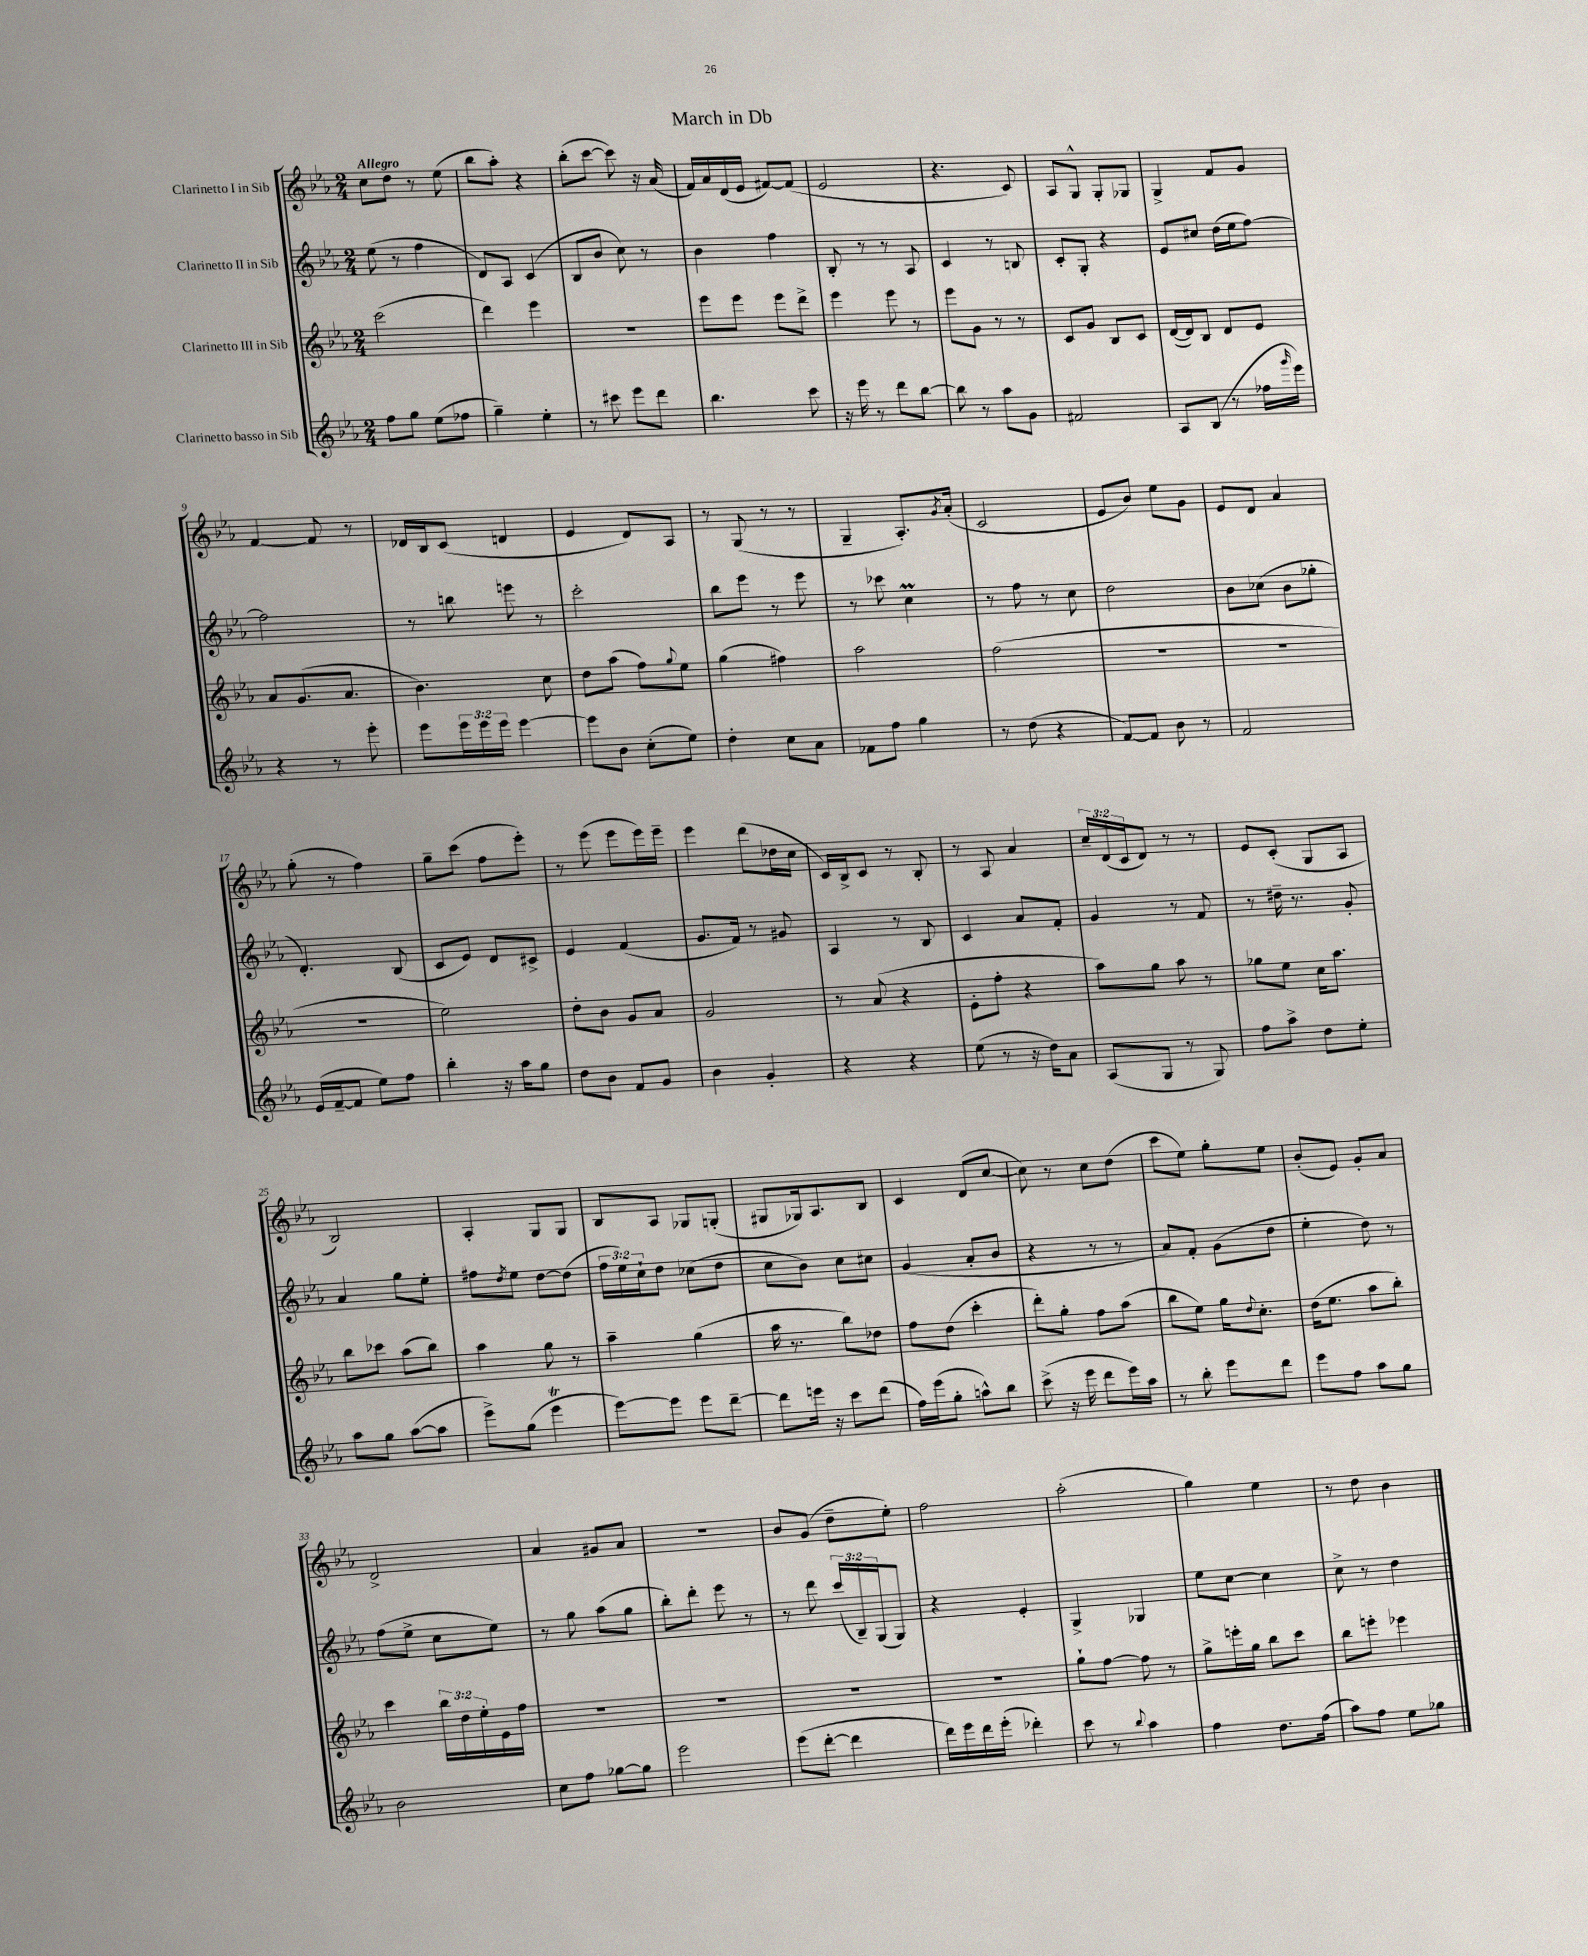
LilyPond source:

\header { title = "March in Db" }
<<
\new StaffGroup <<
\new Staff = "s0" \with { instrumentName = "Clarinetto I in Sib" } {
    \clef treble \key ees \major \numericTimeSignature \time 2/4 \override Staff.TupletNumber.text = #tuplet-number::calc-fraction-text \tempo "Allegro"
    c''8 d''8 r8 ees''8( |
    bes''8 aes''8-.) r4 |
    bes''8-.( c'''8~ c'''8) r16 aes'16( |
    f'16) aes'16 d'16( ees'16 fis'8~) fis'8( |
    ees'2 |
    r4. c'8) |
    aes8 g8-^ g8-. ges8 |
    g4-> f'8 g'8 |
    f'4~ f'8 r8 |
    des'16 bes16 c'8( d'4 |
    ees'4 d'8) aes8 |
    r8 g8( r8 r8 |
    g4-- aes8.-.) \acciaccatura { g'8 } aes'16-.( |
    c'2 |
    ees'8 bes'8) ees''8 g'8 |
    ees'8 d'8 aes'4 |
    g''8-.( r8 f''4) |
    g''8-- c'''8( f''8 ees'''8-.) |
    r8 ees'''8( ees'''8 ees'''16) ees'''16-- |
    ees'''4 d'''8( des''16 c''16 |
    c'16) bes16-> c'8 r8 bes8-. |
    r8 aes8 aes'4 |
    \tuplet 3/2 { c''16-- d'16( c'16 } d'8) r8 r8 |
    ees'8 c'8-.( g8 aes8 |
    bes2) |
    aes4-. g8 g8 |
    bes8 aes8 ges8 g8-.( |
    gis8 ges16) aes8. bes8 |
    c'4 d'8( c''8~ |
    c''8) r8 c''8 d''8( |
    c'''8 ees''8) g''8-. ees''8 |
    bes'8-.( ees'8) g'8-. aes'8 |
    d'2-> |
    aes'4 gis'8 aes'8 |
    R2 |
    bes'8 g'8( d''8-- ees''8-.) |
    f''2 |
    aes''2-.( |
    g''4) ees''4 |
    r8 d''8 bes'4 \bar "|." |
}
\new Staff = "s1" \with { instrumentName = "Clarinetto II in Sib" } {
    \clef treble \key ees \major \numericTimeSignature \time 2/4 \override Staff.TupletNumber.text = #tuplet-number::calc-fraction-text
    ees''8( r8 f''4 |
    d'8) aes8 c'4( |
    bes8 bes'8 c''8) r8 |
    bes'4 f''4 |
    bes8-. r8 r8 aes8 |
    c'4 r8 b8 |
    c'8-. g8-. r4 |
    ees'8 cis''8 d''16( ees''16 f''8~) |
    f''2 |
    r8 b''8 e'''8 r8 |
    c'''2-. |
    bes''8 ees'''8 r8 ees'''8 |
    r8 ces'''8 c''4\prall |
    r8 f''8 r8 c''8 |
    d''2 |
    bes'8 ces''8( bes'8 ges''8-. |
    d'4.-.) bes8( |
    c'8 ees'8) d'8 cis'8-> |
    ees'4 f'4( |
    g'8. f'16) r8 gis'8 |
    aes4 r8 bes8 |
    c'4 aes'8 f'8-. |
    g'4 r8 f'8 |
    r8 dis''16-- r8. g'8-. |
    aes'4 g''8 ees''8-. |
    fis''8 \acciaccatura { d''8 } ees''8 d''8~ d''8( |
    \tuplet 3/2 { f''16 ees''16) c''16-! } d''8 ces''8( d''8 |
    c''8 bes'8) c''8 cis''8 |
    g'4( aes'8-. bes'8 |
    r4 r8 r8 |
    aes'8) f'8-. g'8( d''8 |
    ees''4-. d''8) r8 |
    f''8( ees''8-> c''8 ees''8) |
    r8 g''8 aes''8( g''8 |
    bes''8-.) d'''8-. ees'''8 r8 |
    r8 d'''8 \tuplet 3/2 { c'''16( bes16--) g16( } g8) |
    r4 ees'4-. |
    g4-> ges4 |
    ees''8 c''8~ c''4 |
    c''8-> r8 d''4 \bar "|." |
}
\new Staff = "s2" \with { instrumentName = "Clarinetto III in Sib" } {
    \clef treble \key ees \major \numericTimeSignature \time 2/4 \override Staff.TupletNumber.text = #tuplet-number::calc-fraction-text
    c'''2( |
    d'''4) ees'''4 |
    R2 |
    ees'''8 ees'''8 ees'''8 d'''8-> |
    ees'''4 ees'''8 r8 |
    ees'''8 g'8 r8 r8 |
    c'8 g'8 bes8 c'8 |
    d'16~( d'16) bes8 d'8 ees'8 |
    aes'8 g'8.( aes'8. |
    bes'4.) c''8 |
    d''8 aes''8( f''8) \appoggiatura { g''8 } ees''8 |
    g''4( fis''4) |
    aes''2 |
    f''2( |
    r2 |
    r2 |
    R2 |
    ees''2) |
    d''8-. bes'8 g'8 aes'8 |
    g'2 |
    r8 aes'8( r4 |
    ees'8-. f''8-. r4 |
    aes''8) g''8 aes''8 r8 |
    ges''8 ees''8 c''16 aes''8. |
    bes''8 ces'''8 aes''8( bes''8) |
    aes''4 g''8 r8 |
    aes''4-- g''4( |
    aes''16 r8. bes''8) des''8 |
    f''8 d''8( c'''4-. |
    d'''8-.) g''8-. f''8 aes''8( |
    bes''8 ees''8) g''16 \appoggiatura { d''8 } c''8.-. |
    d''16( ees''8. aes''8 bes''8-.) |
    c'''4 \tuplet 3/2 { bes''16 d''16 ees''16-. } ees'16 f''16 |
    R2 |
    R2 |
    R2 |
    R2 |
    g''8-! f''8~ f''8 r8 |
    g''8-> e'''16-. g''16 bes''8 c'''8 |
    bes''8 e'''8-. ees'''4 \bar "|." |
}
\new Staff = "s3" \with { instrumentName = "Clarinetto basso in Sib" } {
    \clef treble \key ees \major \numericTimeSignature \time 2/4 \override Staff.TupletNumber.text = #tuplet-number::calc-fraction-text
    f''8 g''8 ees''8( fes''8 |
    g''4--) ees''4-. |
    r8 cis'''8 ees'''8 d'''8 |
    bes''4. c'''8 |
    r16 ees'''16 r8 d'''8 bes''8~ |
    bes''8 r8 aes''8 g'8 |
    fis'2 |
    aes8 bes8( r8 fes''16 \grace { g'''16 } ees'''16) |
    r4 r8 ees'''8-. |
    ees'''8 \tuplet 3/2 { ees'''16 ees'''16 ees'''16 } ees'''4~ |
    ees'''8 bes'8 c''8-.( ees''8) |
    d''4-. c''8 aes'8 |
    fes'8 f''8 g''4 |
    r8 d''8( r4 |
    f'8~) f'8 bes'8 r8 |
    f'2 |
    ees'16( f'16~-- f'8 ees''8) f''8 |
    bes''4-. r16 aes''16 g''8 |
    d''8 bes'8 f'8 g'8 |
    bes'4 g'4-. |
    r4 r4 |
    ees''8( r8 r16 d''16) aes'8 |
    aes8( g8 r8 g8) |
    f''8 aes''8-> d''8 ees''8-. |
    aes''8 g''8 aes''8~( aes''8 |
    ees'''8->) g''8( ees'''4\trill |
    ees'''8~) ees'''8 ees'''8 d'''8~-- |
    d'''8 e'''16 r16 c'''8 d'''8( |
    f''16) ees'''16( g''8-. a''8-^) bes''8 |
    c'''8->( r16 ees'''16 d'''8 ees'''16) aes''16 |
    r8 bes''8-. ees'''8 d'''8 |
    ees'''8 f''8 aes''8 g''8 |
    bes'2 |
    c''8 f''8 ges''8~ ges''8 |
    ees'''2 |
    ees'''8( d'''8~-. d'''4 |
    d'''16) ees'''16 d'''16 ees'''16-.( des'''4-.) |
    c'''8 r8 \appoggiatura { bes''8 } aes''4 |
    f''4 d''8. f''16( |
    aes''8) f''8 ees''8 ges''8 \bar "|." |
}
>>
>>
